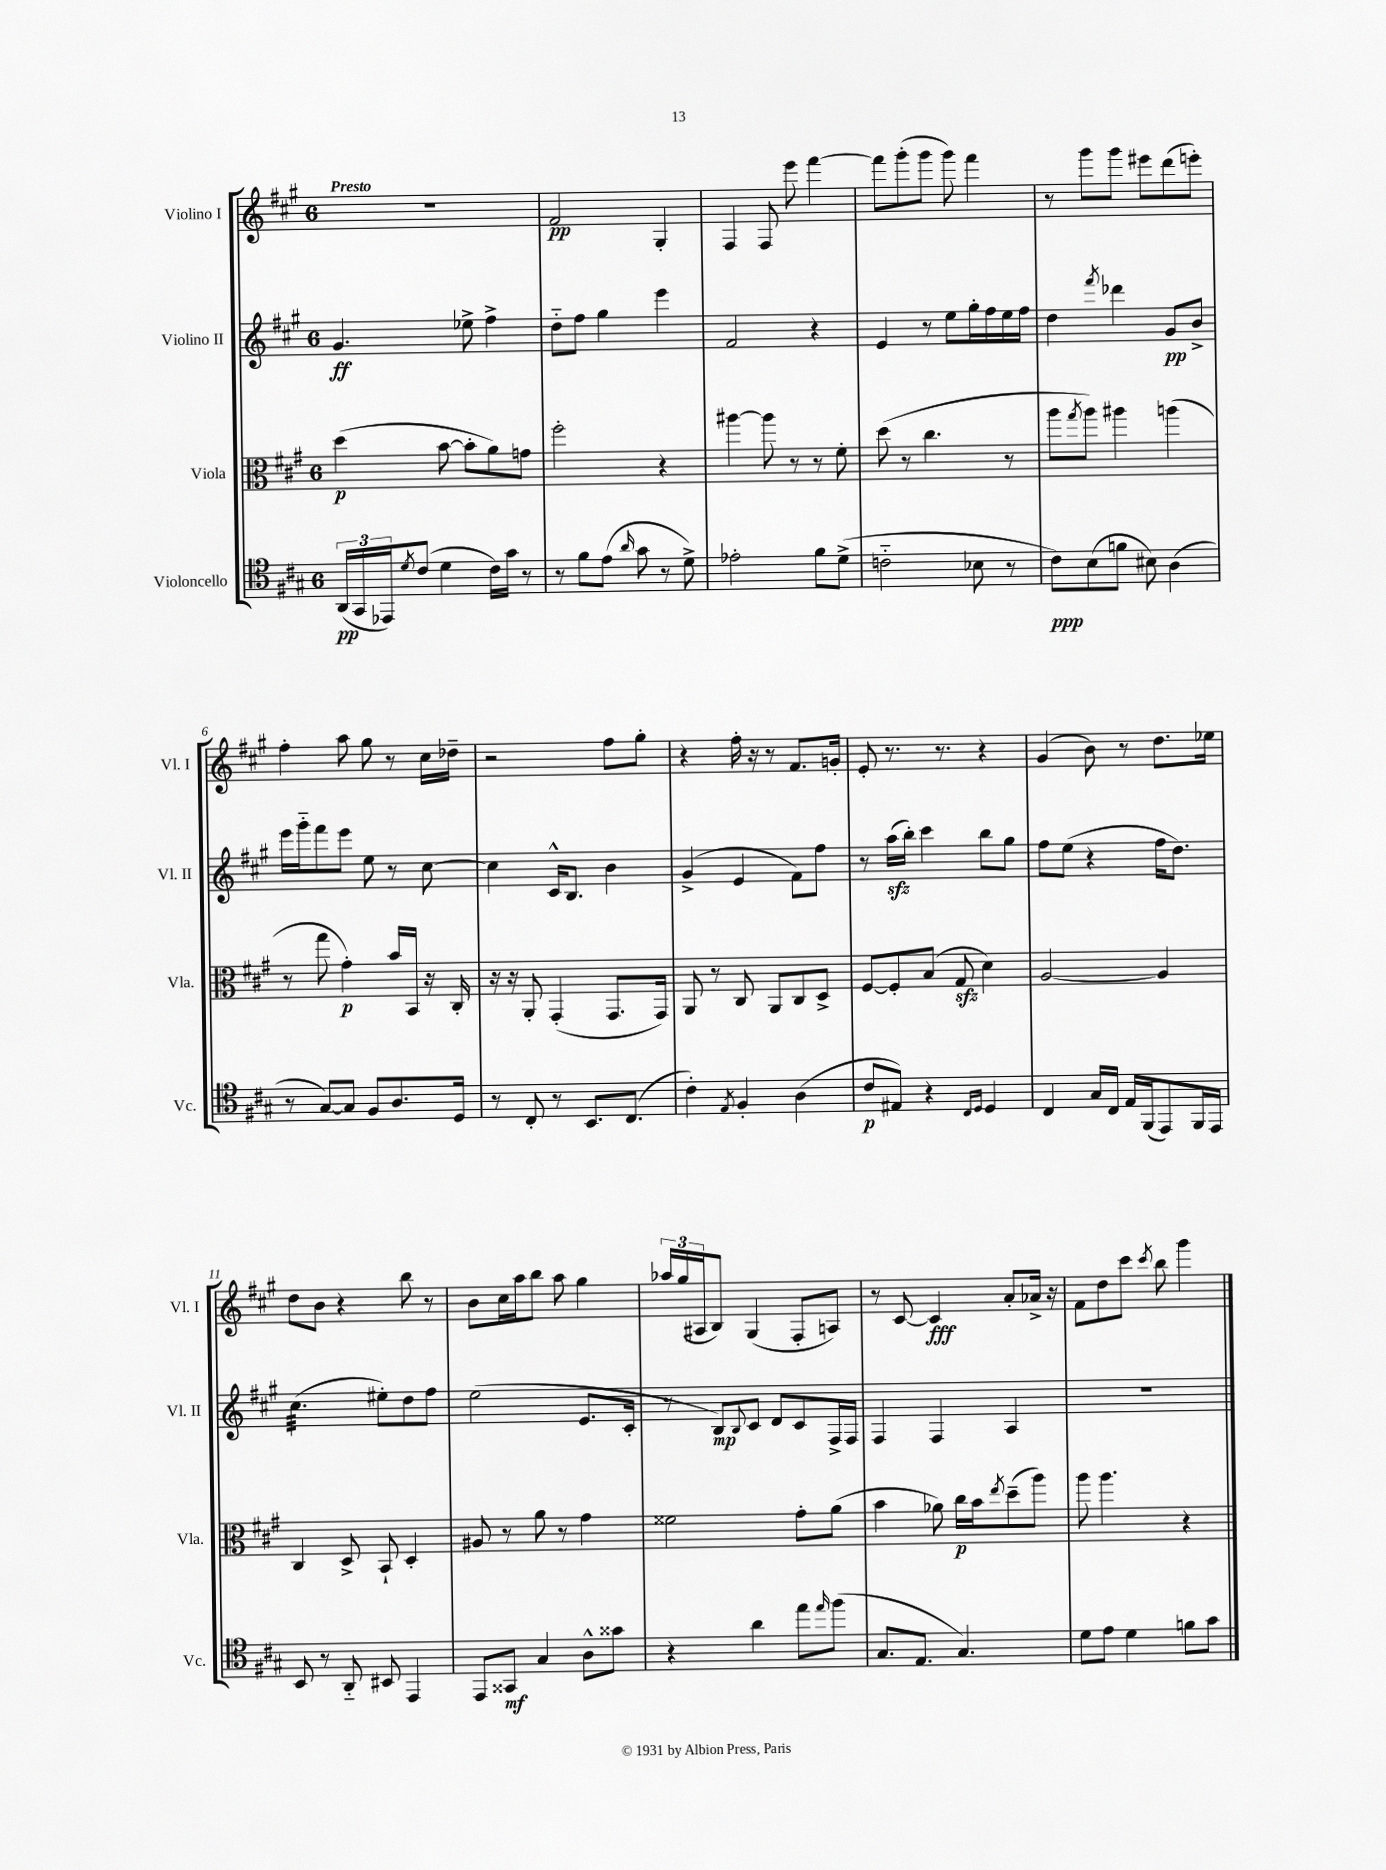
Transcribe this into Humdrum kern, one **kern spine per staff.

**kern	**kern	**kern	**kern
*staff4	*staff3	*staff2	*staff1
*clefC4	*clefC3	*clefG2	*clefG2
*k[f#c#g#]	*k[f#c#g#]	*k[f#c#g#]	*k[f#c#g#]
*M6/8	*M6/8	*M6/8	*M6/8
(24AA	(4dd	4.g#	2.r
24GG#	.	.	.
24EE-)	.	.	.
8qd	.	.	.
(8c#	.	.	.
4d	[8b	.	.
.	8b']	8ee-^	.
16c#)	8a)	4ff#^	.
16g#	.	.	.
8r	8g	.	.
=	=	=	=
8r	2ff#'	8dd'~	2f#
8f#	.	8ff#	.
(8e	.	4gg#	.
16qqa	.	.	.
8g#	.	.	.
8r	4r	4eee	4G#'
8d^)	.	.	.
=	=	=	=
2e-'	[4aa#	2f#	4F#
.	8aa#]	.	8F#
.	8r	.	8eee
8f#	8r	4r	[4fff#
(8d^	8f#'	.	.
=	=	=	=
2c'~	(8dd	4e	8fff#]
.	8r	.	(8ggg#'
.	4.cc#	8r	8ggg#
.	.	8ee	8ggg#)
8B-	.	16gg#'	4fff#
.	.	16ff#	.
8r	8r	16ee	.
.	.	16ff#	.
=	=	=	=
8c#)	8aa	4dd	8r
.	8qgg#	.	.
(8B	8aa)	.	8ggg#
.	.	8qfff#	.
8f	4aa#	4ddd-	8ggg#
8B#)	.	.	8eee#
(4A	(4aa	8g#	(8ddd
.	.	8b^	8eee')
=	=	=	=
8r	8r	16eee	4ff#'
.	.	16ggg#'~	.
[8G#)	8gg#	8fff#	.
8G#]	4g#')	8eee	8aa
8F#	.	8ee	8gg#
8.A	16b	8r	8r
.	16BB	.	.
.	16r	[8cc#	16cc#
16D	16C#'	.	16dd-~
=	=	=	=
8r	16r	4cc#]	2r
.	16r	.	.
8C#'	8AA'	.	.
8r	(4GG#'	16c#^^	.
.	.	8.B	.
8.BB	.	.	.
.	8.GG#	4b	8ff#
(8.C#	.	.	.
.	.	.	8gg#'
.	16GG#)	.	.
=	=	=	=
4c#')	8AA	(4g#^	4r
.	8r	.	.
8qE	.	.	.
4F#'	8C#	4e	16ff#'
.	.	.	16r
.	8AA	.	8r
(4A	8C#	8f#)	8.f#
.	8D^	8ff#	.
.	.	.	16g'
=	=	=	=
8c#	[8F#	8r	8e'
8E#)	8F#']	(16aa	8.r
.	.	16bb')	.
4r	(8B	4ccc#	.
.	.	.	8.r
.	8G#	.	.
16qqC#	.	.	.
16qqD	.	.	.
4D	4d)	8bb	4r
.	.	8gg#	.
=	=	=	=
4C#	[2A	8ff#	(4g#
.	.	(8ee	.
16G#	.	4r	8b)
16C#	.	.	.
16E	.	.	8r
(16FF#	.	.	.
8EE)	4A]	16ff#	8.dd
.	.	8.dd)	.
16FF#	.	.	.
16EE	.	.	16ee-
=	=	=	=
8BB	4C#	(4.cc#	8dd
8r	.	.	8b
8AA'~	8D^	.	4r
8BB#	8BB`	8ee#')	.
4EE	4D'	8dd	8bb
.	.	8ff#	8r
=	=	=	=
8EE	8A#	(2ee	8b
8GG##	8r	.	16cc#
.	.	.	16aa
4G#	8a	.	8bb
.	8r	.	8aa
8A^^	4g#	8.e	4gg#
8g##	.	.	.
.	.	16c#'	.
=	=	=	=
4r	2f##	8r	24aa-
.	.	.	(24gg#
.	.	.	24A#
.	.	8B)	8B)
.	.	8qqB	.
4a	.	8c#	(4G#
.	.	8d	.
8ee	8g#'	8c#	8F#'
16qqee	.	.	.
(8ff#	(8a	16F#^	8A)
.	.	16F#	.
=	=	=	=
8.G#	4b	4F#	8r
.	.	.	[8c#
8.E	.	.	.
.	8a-)	4F#	4c#]
4.G#)	16cc#	.	.
.	16b	.	.
.	8qee	.	.
.	(8dd~	4A	8a'
.	8aa)	.	16a-^
.	.	.	16r
=	=	=	=
8d	8aa	2.r	8f#
8e	4.aa	.	8dd
4d	.	.	8ccc#
.	.	.	8qccc#
.	.	.	8bb
8f	4r	.	4ggg#
8g#	.	.	.
==	==	==	==
*-	*-	*-	*-
